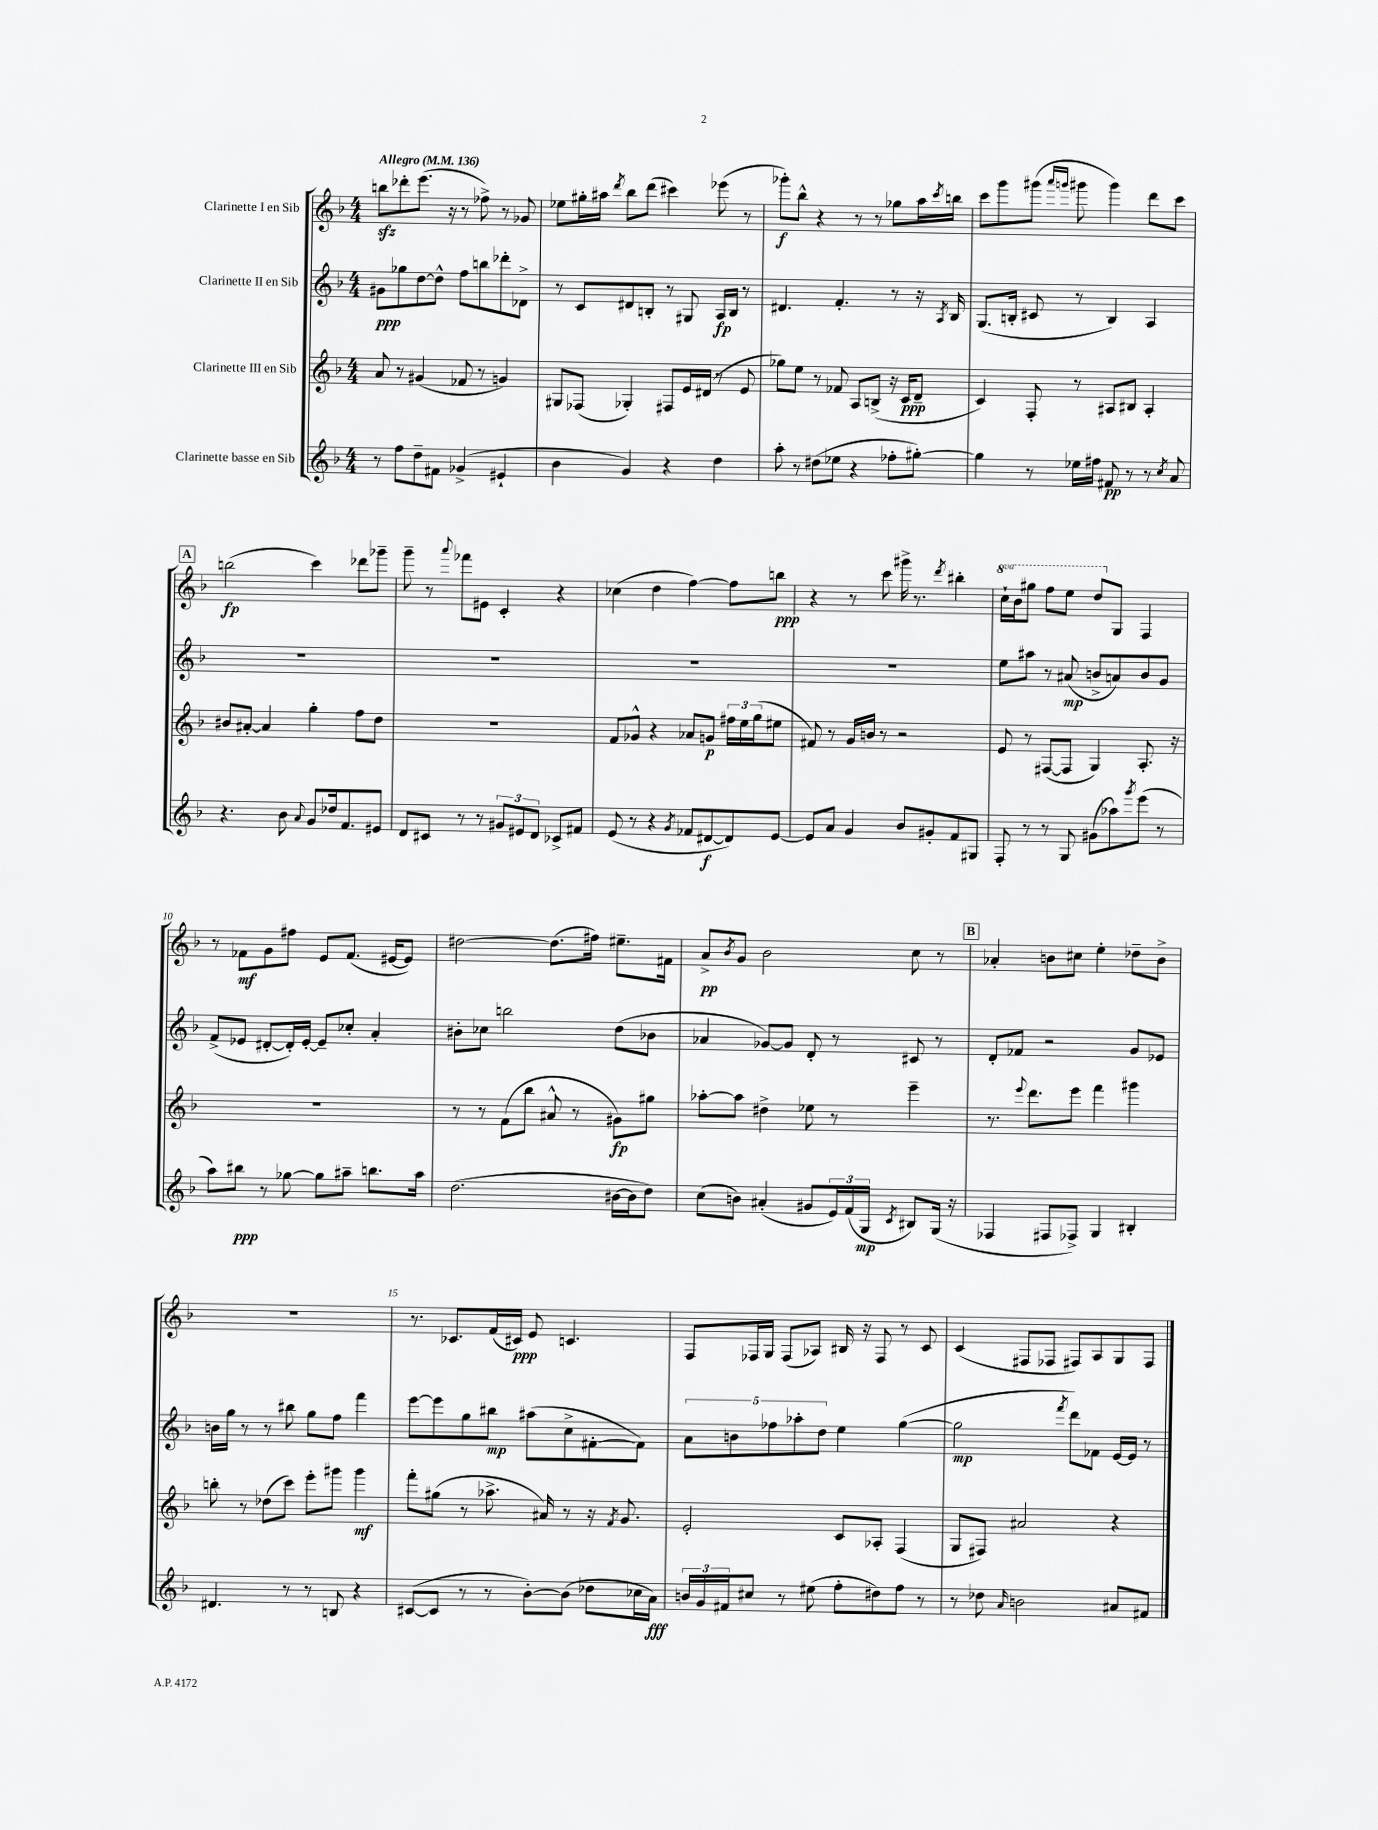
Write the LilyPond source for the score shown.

<<
\new StaffGroup <<
\new Staff = "s0" \with { instrumentName = "Clarinette I en Sib" } {
    \clef treble \key f \major \numericTimeSignature \time 4/4 \set Staff.ottavationMarkups = #ottavation-simple-ordinals \tempo "Allegro" 4 = 136
    b''8\sfz des'''8-. e'''8.( r16 r8 fes''8->) r8 ges'8 |
    ees''8 gis''16-. ais''16 \acciaccatura { d'''8 } bes''8 d'''8( cis'''4) ees'''8( r8 |
    ges'''8-.\f) bes''8-^ r4 r8 r8 ges''8 a''16 \acciaccatura { c'''8 } b''16 |
    c'''8 g'''8 gis'''8( \grace { a'''16 g'''16 } gis'''8 gis'''4) d'''8 c'''8 |
    \mark \markup { \box "A" } b''2\fp( c'''4) des'''8 ges'''8-- |
    g'''8-- r8 \appoggiatura { a'''8 } fes'''8 eis'8 c'4-. r4 |
    ces''4( d''4 f''4~) f''8 b''8\ppp |
    r4 r8 c'''8 gis'''16-> r8. \acciaccatura { d'''8 } bis''4-. |
    \ottava #1 c'''16-! bes''16 gis'''8 f'''8 e'''8 d'''8 \ottava #0 g8 f4 |
    r8 fes'8\mf g'8 fis''8 e'8 fes'8.( eis'16~ eis'8) |
    dis''2~ dis''8.( fis''16) eis''8.-- fis'16 |
    a'8->\pp \acciaccatura { bes'8 } g'8 bes'2 c''8 r8 |
    \mark \markup { \box "B" } aes'4-. b'8 cis''8 e''4-. des''8-- b'8-> |
    R1 |
    r8. ces'8. f'16( cis'16\ppp) e'8 c'4. |
    f8 fes16 g16 fes8( aes8) bis16 r16 fes8 r8 c'8 |
    c'4( fis8 fes8 fis8) a8 g8 fis8 \bar "|." |
}
\new Staff = "s1" \with { instrumentName = "Clarinette II en Sib" } {
    \clef treble \key f \major \numericTimeSignature \time 4/4
    gis'8\ppp ges''8 d''8~ d''8-^ f''8 b''8 des'''8-. des'8-> |
    r8 c'8 dis'8 b8-. r8 gis8 a16\fp b16 r8 |
    dis'4. f'4.-. r8 r16 \acciaccatura { a8 } bes16 |
    g8.( b16-. cis'8 r8 b4) a4 |
    \mark \markup { \box "A" } R1 |
    R1 |
    R1 |
    R1 |
    e''8 ais''8 r8 ais'8\mp( b'8-> a'8) b'8 g'8 |
    f'8->( ees'8 dis'8~-. dis'16-.) ees'16~-. ees'8-- ces''8-. a'4-. |
    bis'8-. ces''8 b''2 d''8( bes'8 |
    aes'4 ges'8~) ges'8 d'8-. r8 cis'8 r8 |
    \mark \markup { \box "B" } d'8-. fes'8 r2 g'8 ees'8 |
    b'16 g''16 r8 r8 bis''8 g''8 f''8 f'''4 |
    e'''8~ e'''8 g''8 bis''8\mp ais''8( c''8-> fis'8~-. fis'8) |
    \tuplet 5/4 { a'8 b'8 fes''8 aes''8-. d''8 } e''4 g''4~( |
    g''2\mp \acciaccatura { f'''8 } d'''8) fes'8 e'16~ e'16 r8 \bar "|." |
}
\new Staff = "s2" \with { instrumentName = "Clarinette III en Sib" } {
    \clef treble \key f \major \numericTimeSignature \time 4/4
    a'8 r8 gis'4( fes'8 r8 g'4) |
    gis8 fes8( ges4-.) fis8 e'16 dis'16( r8 e'8 |
    ges''8) e''8 r8 fes'8 a8 b8->( r16 c'16\ppp d'8-- |
    c'4) f8-. r8 ais8 bis8 ais4-. |
    \mark \markup { \box "A" } bis'8 ais'8~-. ais'4 g''4-. f''8 d''8 |
    R1 |
    f'8 ges'8-^ r4 aes'8 g'8\p \tuplet 3/2 { fis''16 e''16 g''16( } eis''8 |
    fis'8) r8 g'16 b'16 r8 r2 |
    e'8 r8 fis8~( fis8 g4) a8.-. r16 |
    R1 |
    r8 r8 f'8( bes''8 ais'8-^ r8 gis'8\fp) gis''8 |
    aes''8~-. aes''8 dis''4-> ees''8 r8 e'''4-- |
    \mark \markup { \box "B" } r8. \appoggiatura { e'''8 } d'''8. e'''8 f'''4 gis'''4 |
    b''8-. r8 des''8( c'''8) e'''8-. gis'''8 gis'''4\mf |
    f'''8-. gis''8( r8 aes''8.-> ais'16) r8 r16 \acciaccatura { f'8 } g'8. |
    e'2-. c'8 aes8-. f4( |
    g8 fis8) ais'2 r4 \bar "|." |
}
\new Staff = "s3" \with { instrumentName = "Clarinette basse en Sib" } {
    \clef treble \key f \major \numericTimeSignature \time 4/4
    r8 f''8 d''8-- fis'8 ges'4->( eis'4-! |
    bes'4 g'4) r4 d''4 |
    a''8-. r8 dis''8( ees''8 r4 fes''8-. gis''8~-.) |
    gis''4 r8 ees''16 fis''16 fis'8\pp r8 r8 \acciaccatura { c''8 } a'8 |
    \mark \markup { \box "A" } r4. bes'8 \appoggiatura { a'8 } g'8 des''16 f'8. eis'8 |
    d'8 cis'8 r8 r8 \tuplet 3/2 { gis'8 eis'8 d'8 } ces'8-> fis'8 |
    e'8( r8 r4 \acciaccatura { g'8 } fes'8 dis'8~\f dis'8) e'8~ |
    e'8 a'8 g'4 bes'8 gis'8-. f'8 gis8 |
    f8-. r8 r8 g8 gis'8( aes''8) \acciaccatura { g'''8 } e'''8( r8 |
    a''8) bis''8\ppp r8 ges''8~ ges''8 ais''8-- b''8. ais''16 |
    d''2.( bis'16~ bis'16 d''8) |
    c''8( b'8) ais'4-.( gis'8 \tuplet 3/2 { e'16) f'16( g16\mp } \acciaccatura { c'8 } bis8) g16( r16 |
    \mark \markup { \box "B" } fes4 fis8 fes8->) g4 bis4-. |
    dis'4. r8 r8 b8 r4 |
    cis'8~( cis'8 r8 r8 bes'8~-.) bes'8( des''8 ces''16 a'16\fff) |
    \tuplet 3/2 { b'16 g'16 fis'16 } cis''8 r8 eis''8( f''8-. dis''8) f''8 r8 |
    r8 des''8 \grace { a'16 } b'2 ais'8 fis'8 \bar "|." |
}
>>
>>
\layout { \context { \Score \override BarNumber.break-visibility = ##(#f #t #t) barNumberVisibility = #(every-nth-bar-number-visible 5) } }
